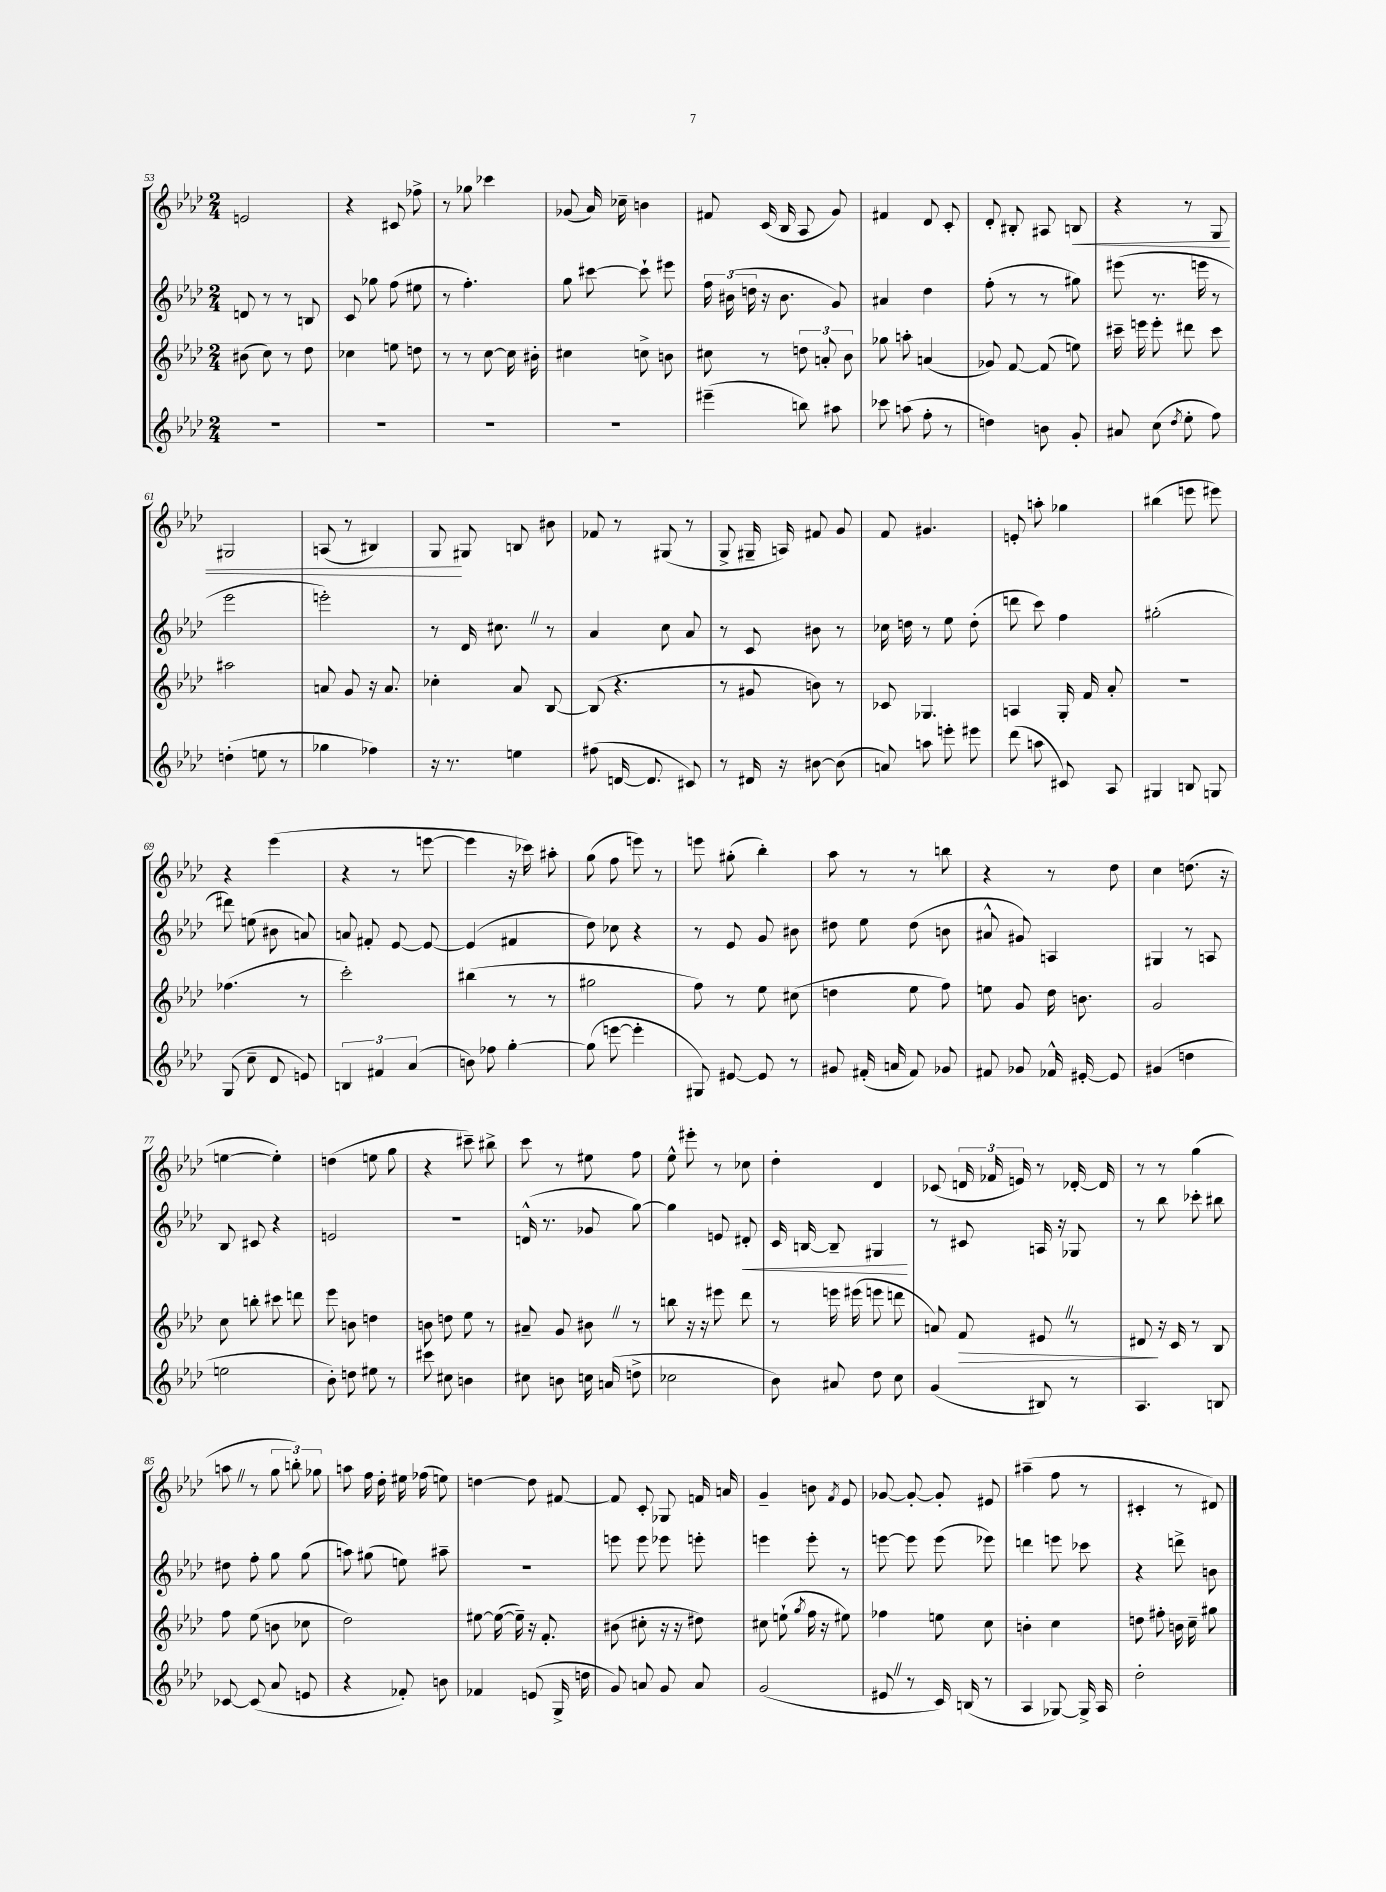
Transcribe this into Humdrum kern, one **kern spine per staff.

**kern	**kern	**kern	**kern
*staff4	*staff3	*staff2	*staff1
*clefG2	*clefG2	*clefG2	*clefG2
*k[b-e-a-d-]	*k[b-e-a-d-]	*k[b-e-a-d-]	*k[b-e-a-d-]
*M2/4	*M2/4	*M2/4	*M2/4
2r	(8b#\	8d/	2e/
.	8cc\)	8r	.
.	8r	8r	.
.	8dd-\	8B/	.
=	=	=	=
2r	4cc-\	8c/	4r
.	.	8gg-\	.
.	8ee\	(8ff\	8c#/
.	8dd\	8ee#\	8ff-^\
=	=	=	=
2r	8r	8r	8r
.	8r	4.ff'\)	8gg-\
.	[8cc\	.	4ccc-\
.	16cc\]	.	.
.	16b#'\	.	.
=	=	=	=
2r	4cc#\	8gg\	(8g-/
.	.	[8ccc#\	16a-/)
.	.	.	16cc-~\
.	8cc^\	8ccc#`\]	4b\
.	8b\	8eee#\	.
=	=	=	=
(4eee#~\	8cc#\	24ff\	8f#/
.	.	(24b#\	.
.	.	24dd\	.
.	8r	16r	(16c/
.	.	8.b#\	16B-/
8bb\)	12dd\	.	8A-/
.	12a'/	.	.
8aa#\	.	8g/)	8g/)
.	12b-\	.	.
=	=	=	=
8ccc-\	8gg-\	4a#/	4f#/
(8aa\	8aa'\	.	.
8ff'\	(4a/	4dd-\	8d-/
8r	.	.	8c'/
=	=	=	=
4dd\)	8g-/)	(8ff'\	8d-'/
.	[8f/	8r	8B#'/
8b\	(8f/]	8r	8A#/
8g'/	8ee\)	8gg#\)	8B/
=	=	=	=
8a#/	16ccc#~\	(8eee#\	4r
.	16eee\	.	.
(8cc\	8eee'\	8.r	.
8qdd-/	.	.	.
8ee-'\	8ddd#\	.	8r
.	.	16eee\	.
8ff\)	8ccc#\	8r	8G/
=	=	=	=
(4dd'\	2aa#\	2eee-\	2G#/
8ee\	.	.	.
8r	.	.	.
=	=	=	=
4gg-\	8a/	2eee'\)	(8A/
.	8g/	.	8r
4ff-\)	16r	.	4B#/)
.	8.a/	.	.
=	=	=	=
16r	4cc-'\	8r	8G/
8.r	.	.	.
.	.	16d-/	8G#/
.	.	8.cc#\	.
4ee\	8a-/	.	8B/
.	[8B-/	8r	8b#\
=	=	=	=
(8ff#\	(8B-/]	4a-/	8f-/
[16d/	4.r	.	8r
8.d/]	.	.	.
.	.	8cc\	(8G#/
8c#/)	.	8a-/	8r
=	=	=	=
8r	8r	8r	8G^/
16d#/	8g#/	8c/	16G#~/
16r	.	.	16A/)
[8b#\	8b\)	8b#\	8f#/
(8b#\]	8r	8r	8g/
=	=	=	=
8a/)	8c-/	16cc-\	8f/
.	.	16dd\	.
8aa\	4.G-/	8r	4.g#/
8eee'\	.	8ee-\	.
8eee#\	.	(8dd'\	.
=	=	=	=
(8ddd-\	4A/	8ddd\	8e'/
8aa\	.	8ccc\)	8aa'\
8c#/)	16G'/	4ff\	4gg-\
.	16f/	.	.
8A-/	8a-'/	.	.
=	=	=	=
4G#/	2r	(2gg#'\	(4bb#\
8B/	.	.	8eee\
8G/	.	.	8eee#\)
=	=	=	=
(8G/	(4.ff-\	8ddd#\)	4r
8cc~\	.	(8ee\	.
8d-/	.	8b#\	(4eee-\
8e/)	8r	8a/)	.
=	=	=	=
6B/	2ccc'\)	8a/	4r
.	.	8f#'/	.
6f#/	.	.	.
.	.	[8e-/	8r
(6a-/	.	.	.
.	.	8e-/_	[8eee\
=	=	=	=
8b\)	(4bb#\	(4e-/]	4eee\]
8ff-\	.	.	.
[4gg'\	8r	4f#/	16r
.	.	.	16ccc-\)
.	8r	.	8aa#'\
=	=	=	=
(8gg\]	2gg#\	8dd-\)	(8gg\
[8eee\	.	8cc-\	8ff\
4eee'\]	.	4r	8eee\)
.	.	.	8r
=	=	=	=
8G#/)	8ff\)	8r	8eee\
[8e#/	8r	8e-/	(8gg#'\
8e#/]	8ee-\	8g/	4bb-'\)
8r	(8cc#\	8b#\	.
=	=	=	=
8g#/	4dd\	8dd#\	8aa-\
(16f#'/	.	8ee-\	8r
16a/	.	.	.
8f#/)	8ee-\	(8dd#\	8r
8g-/	8ff\)	8b\	8bb\
=	=	=	=
8f#/	8ee\	8a#^^/	4r
8g-/	8g/	8g#/)	.
16f-^^/	16dd-\	4A/	8r
[16e#'/	8.b\	.	.
8e#/]	.	.	8dd-\
=	=	=	=
(4g#/	2g/	4G#/	4cc\
4dd\	.	8r	(8.dd\
.	.	8A/	.
.	.	.	16r
=	=	=	=
2ee\	8cc\	8B-/	[4ee\
.	8bb'\	8c#/	.
.	8ccc#\	4r	4ee'\])
.	8ddd\	.	.
=	=	=	=
8b-'\)	8eee-\	2e/	(4dd\
8dd\	8b\	.	.
8ee#\	4dd\	.	8ee\
8r	.	.	8gg\
=	=	=	=
8ccc#\	8b\	2r	4r
8cc#\	8dd\	.	.
4b\	8ee-\	.	8ccc#~\)
.	8r	.	8bb#^\
=	=	=	=
8cc#\	8a#~/	(16d^^/	8ccc\
.	.	8.r	.
8b\	8g/	.	8r
16cc\	8b#\	8g-/	8ee#\
(16a/	.	.	.
8dd^\	8r	[8gg\)	8ff\
=	=	=	=
2cc-\	8bb\	4gg\]	8ee-^^\
.	16r	.	8eee#'\
.	16r	.	.
.	8eee#\	8e/	8r
.	8ddd-\	8d#'/	8cc-\
=	=	=	=
8b-\)	8r	16c/	4dd-'\
.	.	[16B/	.
8a#/	16eee\	8B~/]	.
.	(16eee#\	.	.
8dd-\	8eee\	4G#/	4d-/
8cc\	8ddd\	.	.
=	=	=	=
(4g/	8a/)	8r	(8c-/
.	8f/	8c#/	24d/
.	.	.	24f-/
.	.	.	24e/)
8B#/)	8e#/	16A/	8r
.	.	16r	.
8r	8r	8G-/	[16d-'/
.	.	.	16d-/]
=	=	=	=
4.A-/	8d#/	8r	8r
.	16r	8bb-\	8r
.	16c/	.	.
.	8r	8ccc-'\	(4gg\
8B/	8B-/	8bb#\	.
=	=	=	=
[8c-/	8ff\	8dd#\	8aa\
(8c-/]	(8ee-\	8ff'\	8r
8a-/	8b\	8gg\	12gg\
.	.	.	12bb'\)
8e/	8cc-\	(8gg\	.
.	.	.	12gg-\
=	=	=	=
4r	2dd-\)	8aa\)	8aa\
.	.	(8gg#\	16ff\
.	.	.	16dd-'\
8f-'/)	.	8ee\)	16ee#\
.	.	.	(16ff-\
8b\	.	8aa#~\	8ee\)
=	=	=	=
4f-/	[8ee#\	2r	[4dd\
.	(16ee#\_	.	.
.	16ee#~\])	.	.
(8e/	16r	.	8dd\]
.	8.f'/	.	.
16G^/	.	.	[8f#/
16dd\	.	.	.
=	=	=	=
8g/)	(8b#\	8eee\	8f#/]
8a/	8cc#'\	8eee\	8c'/
8g/	16r	8eee-\	8G-/
.	16r	.	.
8a/	8dd#\)	8eee'\	16f/
.	.	.	16a/
=	=	=	=
(2g/	8cc#\	4eee\	4g~/
.	(8ee`\	.	.
.	8qgg/	.	.
.	16ff\	8eee'\	8b\
.	16r	.	.
.	.	.	8qf/
.	8ee#\)	8r	8e-/
=	=	=	=
8e#/	4ff-\	[8eee\	[8g-/
8r	.	8eee\]	8g-'/_
16c/)	8ee\	(8eee\	8g-'/]
(16B/	.	.	.
8r	8cc\	8eee-\)	8e#/
=	=	=	=
4A-/	4b'\	4ddd\	(4aa#~\
[8G-/)	4cc\	8eee\	8ff\
16G-^/]	.	8ccc-\	8r
16A-/	.	.	.
=	=	=	=
2dd-'\	8dd\	4r	4c#'/
.	8ff#'\	.	.
.	16b\	8ddd^\	8r
.	16cc~\	.	.
.	8gg#\	8b\	8d#/)
==	==	==	==
*-	*-	*-	*-
